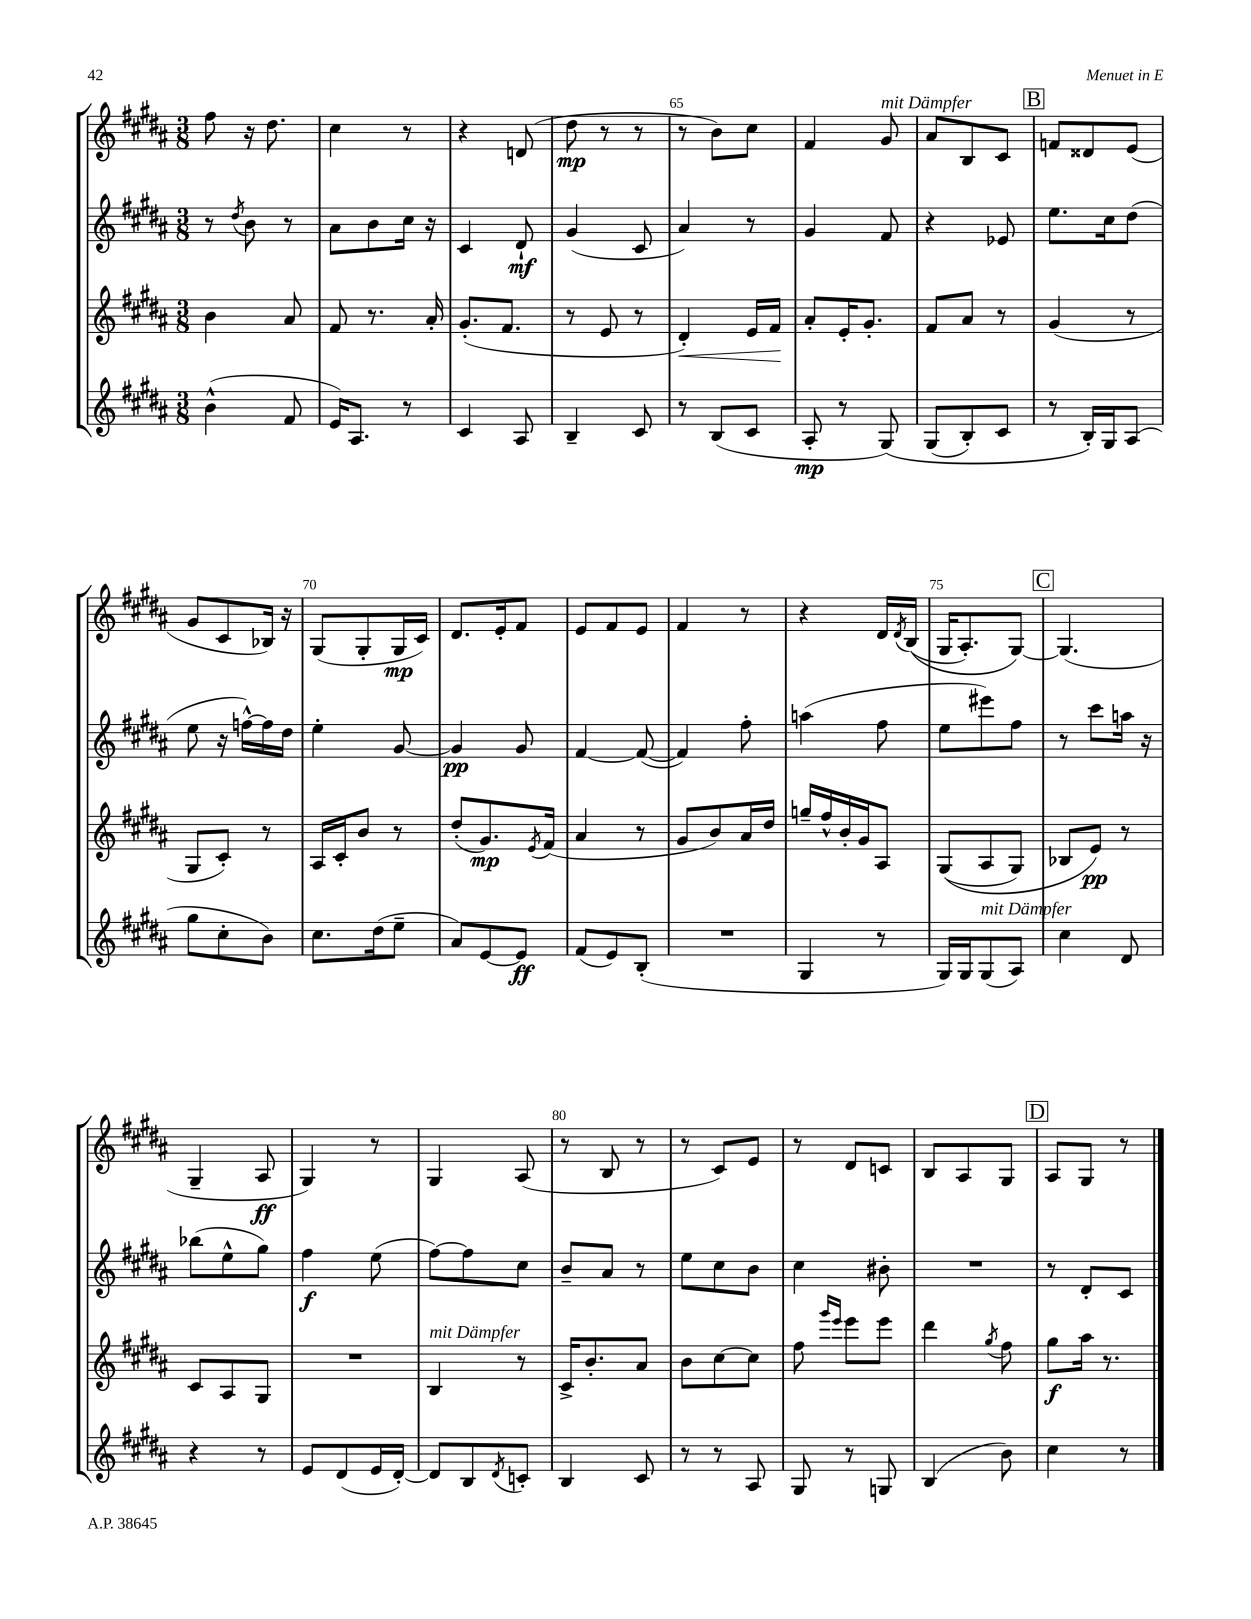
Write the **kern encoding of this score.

**kern	**kern	**kern	**kern
*staff4	*staff3	*staff2	*staff1
*clefG2	*clefG2	*clefG2	*clefG2
*k[f#c#g#d#a#]	*k[f#c#g#d#a#]	*k[f#c#g#d#a#]	*k[f#c#g#d#a#]
*M3/8	*M3/8	*M3/8	*M3/8
(4b^^	4b	8r	8ff#
.	.	8qdd#	.
.	.	8b	16r
.	.	.	8.dd#
8f#	8a#	8r	.
=	=	=	=
16e)	8f#	8a#	4cc#
8.A#	.	.	.
.	8.r	8b	.
8r	.	16cc#	8r
.	16a#'	16r	.
=	=	=	=
4c#	(8.g#'	4c#	4r
.	8.f#	.	.
8A#	.	8d#`	(8d
=	=	=	=
4B~	8r	(4g#	8dd#
.	8e	.	8r
8c#	8r	8c#	8r
=	=	=	=
8r	4d#')	4a#)	8r
(8B	.	.	8b)
8c#	16e	8r	8cc#
.	16f#	.	.
=	=	=	=
8A#'	8a#'	4g#	4f#
8r	16e'	.	.
.	8.g#'	.	.
&(8G#)	.	8f#	8g#
=	=	=	=
(8G#	8f#	4r	8a#
8B')	8a#	.	8B
8c#	8r	8e-	8c#
=	=	=	=
8r	(4g#	8.ee	8f
16B'&)	.	.	8d##
16G#	.	16cc#	.
(8A#	8r	(8dd#	(8e
=	=	=	=
8gg#	8G#	8ee	8g#
8cc#'	8c#')	16r	8c#
.	.	[16ff^^)	.
8b)	8r	16ff]	16B-)
.	.	16dd#	16r
=	=	=	=
8.cc#	16A#	4ee'	(8G#
.	16c#'	.	.
.	8b	.	8G#'
(16dd#	.	.	.
8ee~	8r	[8g#	16G#
.	.	.	16c#)
=	=	=	=
8a#)	(8dd#'	4g#]	8.d#
[8e	8.g#)	.	.
.	.	.	16e'
8e]	.	8g#	8f#
.	8qe	.	.
.	(16f#	.	.
=	=	=	=
(8f#	4a#	[4f#	8e
8e)	.	.	8f#
(8B'	8r	(8f#_	8e
=	=	=	=
4.r	8g#	4f#])	4f#
.	8b)	.	.
.	16a#	8ff#'	8r
.	16dd#	.	.
=	=	=	=
4G#	16gg~	(4aa	4r
.	16ff#^^	.	.
.	16b'	.	.
.	16g#	.	.
8r	8A#	8ff#	16d#
.	.	.	8qd#
.	.	.	&((16B
=	=	=	=
16G#)	&((8G#	8ee	16G#
16G#	.	.	8.A#')
(8G#	8A#	8eee#)	.
8A#)	8G#)	8ff#	[8G#&)
=	=	=	=
4cc#	8B-	8r	(4.G#]
.	8e&)	8ccc#	.
8d#	8r	16aa	.
.	.	16r	.
=	=	=	=
4r	8c#	(8bb-	4G#~
.	8A#	8ee^^	.
8r	8G#	8gg#)	8A#
=	=	=	=
8e	4.r	4ff#	4G#)
(8d#	.	.	.
16e	.	(8ee	8r
[16d#')	.	.	.
=	=	=	=
8d#]	4B	[8ff#)	4G#
8B	.	8ff#]	.
8qd#	.	.	.
8c'	8r	8cc#	(8A#
=	=	=	=
4B	16c#^	8b~	8r
.	8.b'	.	.
.	.	8a#	8B
8c#	8a#	8r	8r
=	=	=	=
8r	8b	8ee	8r
8r	[8cc#	8cc#	8c#)
8A#	8cc#]	8b	8e
=	=	=	=
8G#	8ff#	4cc#	8r
.	16qqggg#	.	.
.	16qqeee	.	.
8r	8eee	.	8d#
8G	8eee	8b#'	8c
=	=	=	=
(4B	4ddd#	4.r	8B
.	.	.	8A#
.	8qgg#	.	.
8b)	8ff#	.	8G#
=	=	=	=
4cc#	8gg#	8r	8A#
.	16aa#	8d#'	8G#
.	8.r	.	.
8r	.	8c#	8r
==	==	==	==
*-	*-	*-	*-
